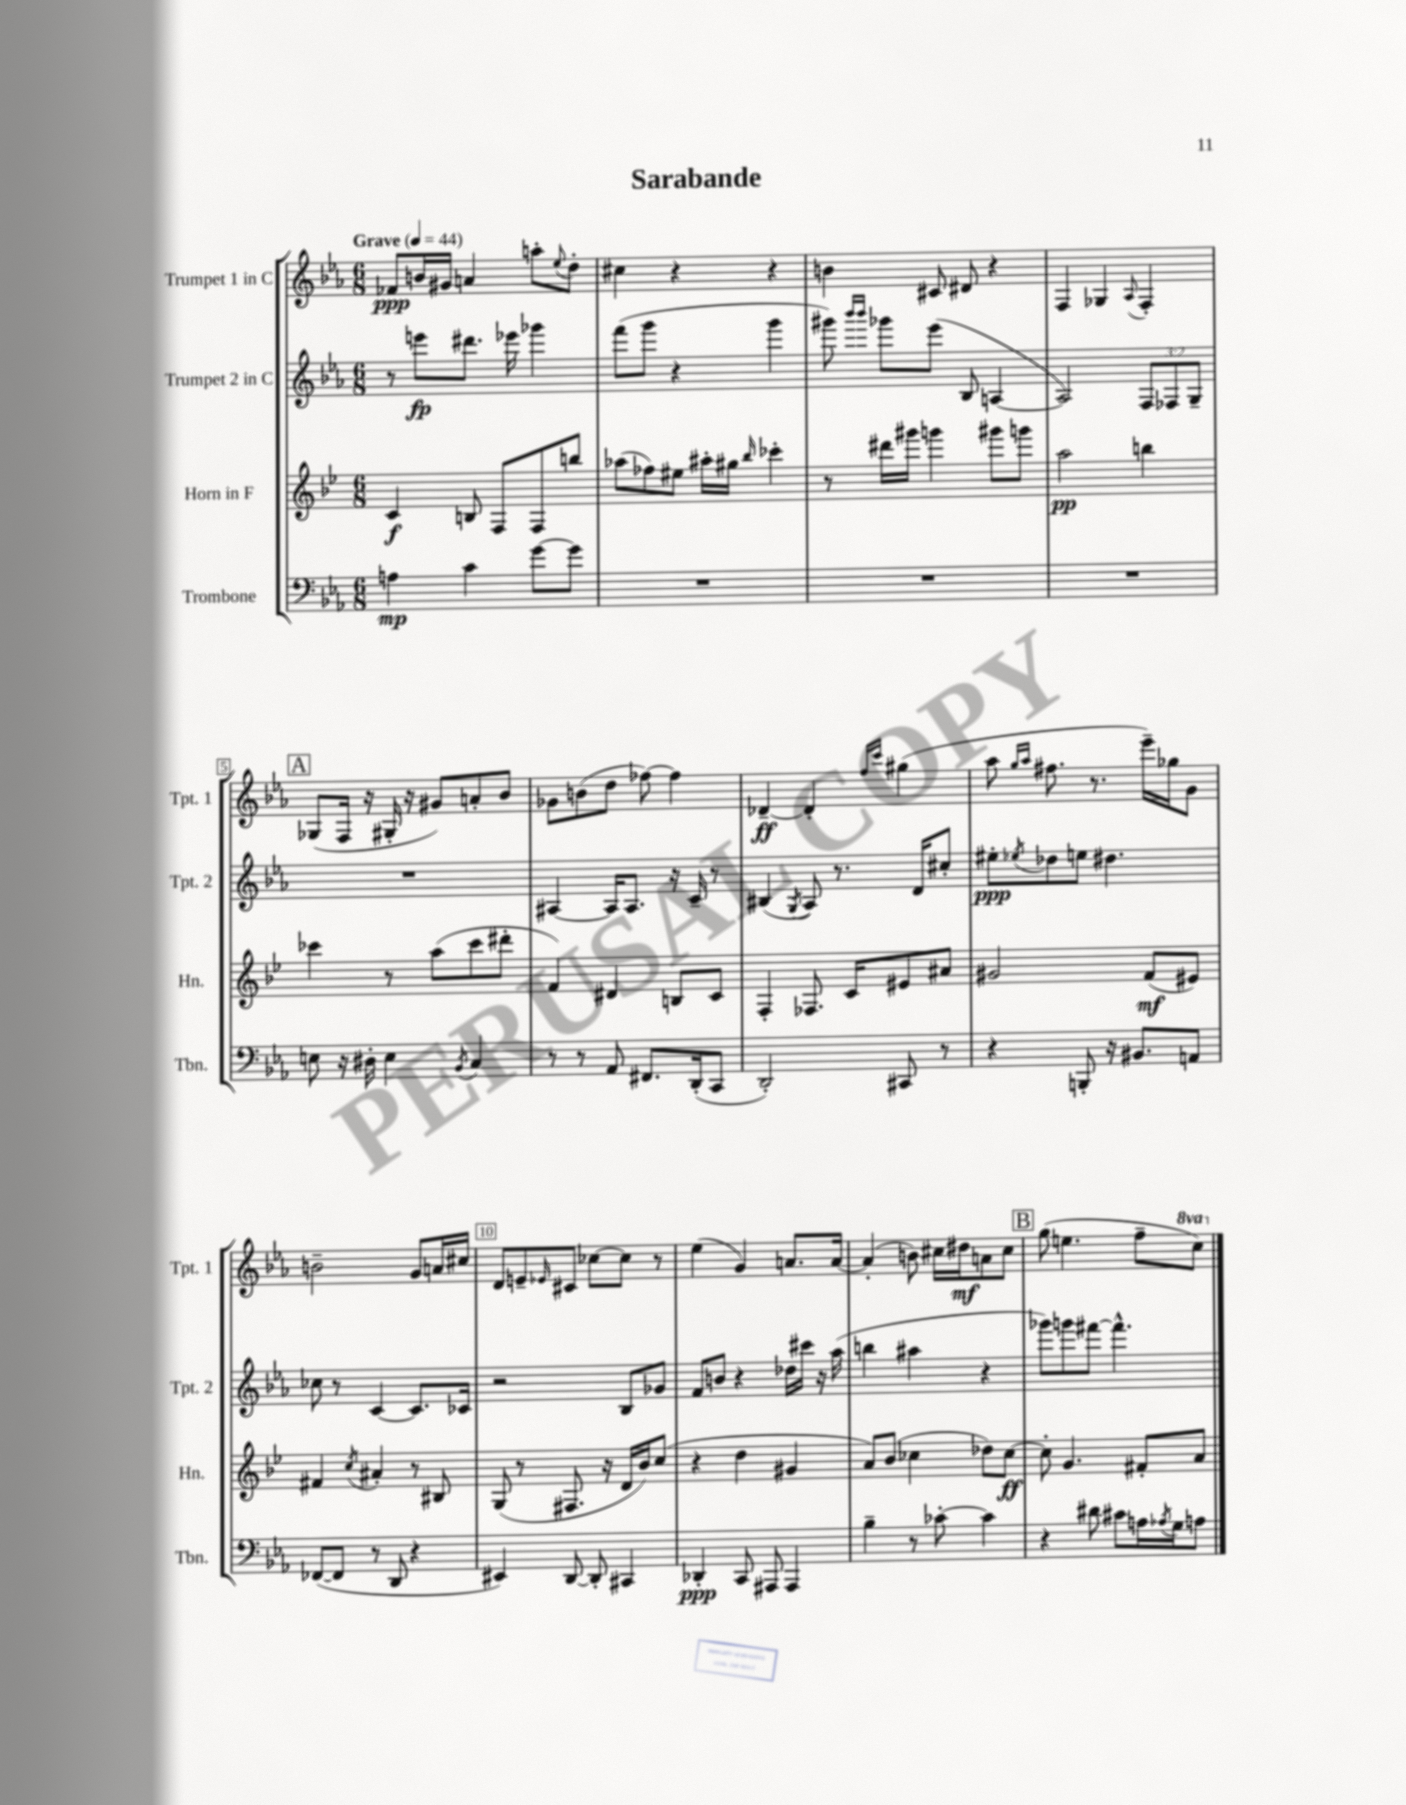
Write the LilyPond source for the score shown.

\header { title = "Sarabande" }
<<
\new StaffGroup <<
\new Staff = "s0" \with { instrumentName = "Trumpet 1 in C" shortInstrumentName = "Tpt. 1" } {
    \clef treble \key ees \major \numericTimeSignature \time 6/8 \set Staff.ottavationMarkups = #ottavation-simple-ordinals \tempo "Grave" 4 = 44
    fes'8\ppp b'16 gis'16 a'4 a''8-. \appoggiatura { ees''8 } d''8-. |
    cis''4 r4 r4 |
    b'4 cis'8 dis'8 r4 |
    f4 ges4 \appoggiatura { aes8 } f4-. |
    \mark \markup { \box "A" } ges8( f16 r16 gis16-. r16 gis'8) a'8-. bes'8 |
    ges'8 b'8( d''8 fes''8~) fes''4 |
    des'4~--\ff des'4-. \grace { f''16 c'''16 } gis''4( |
    aes''8 \grace { g''16 aes''16 } fis''8. r8. ees'''16--) ges''16 g'8 |
    b'2-- g'8 a'16 cis''16 |
    d'8 e'8-- \grace { ees'16 } cis'8 ces''8~ ces''8 r8 |
    ees''4( g'4) a'8. a'16~ |
    a'4-.( b'8) cis''16 dis''16\mf a'8 cis''8 |
    \mark \markup { \box "B" } g''8( e''4. f''8-- \ottava #1 c'''8) \ottava #0 \bar "|." |
}
\new Staff = "s1" \with { instrumentName = "Trumpet 2 in C" shortInstrumentName = "Tpt. 2" } {
    \clef treble \key ees \major \numericTimeSignature \time 6/8 \override Staff.TupletNumber.text = #tuplet-number::calc-fraction-text
    r8 e'''8\fp dis'''8. ees'''16 ges'''4 |
    f'''8( g'''8 r4 g'''4 |
    gis'''8) \grace { bes'''16 bes'''16 } ges'''8 ees'''8( bes8 a4~ |
    a2) \tuplet 3/2 { f8 fes8 g8-- } |
    \mark \markup { \box "A" } R2. |
    ais4~ ais16 ais8. r16 c'16-- r8 |
    bis4( \acciaccatura { g8 } aes8) r8. d'16 cis''8-. |
    eis''8-.\ppp \acciaccatura { ees''8 } des''8 e''8 dis''4. |
    ces''8 r8 c'4~ c'8. ces'16 |
    r2 bes8 ges'8 |
    f'8 b'8 r4 des''16 cis'''16 r16 aes''16( |
    b''4 ais''4 r4 |
    \mark \markup { \box "B" } ges'''8) g'''8 fis'''8~ fis'''4.-^ \bar "|." |
}
\new Staff = "s2" \with { instrumentName = "Horn in F" shortInstrumentName = "Hn." } {
    \clef treble \key bes \major \numericTimeSignature \time 6/8
    c'4\f b8 f8 f8 b''8 |
    aes''8( fes''8) eis''8 ais''16-. gis''16 \grace { bes''16 } ces'''4-. |
    r8 dis'''16 gis'''16 g'''4 gis'''8 g'''8 |
    a''2\pp b''4 |
    \mark \markup { \box "A" } ces'''4 r8 a''8( ces'''8 dis'''8-. |
    f'4) dis'4 b8 c'8 |
    f4-. fes8. c'16 eis'8 ais'8 |
    gis'2 f'8\mf( eis'8) |
    fis'4 \acciaccatura { c''8 } ais'4-. r8 bis8 |
    g8( r8 fis8. r16 d'16 bes'16) c''8( |
    r4 d''4 gis'4 |
    a'8) bes'8( ces''4 des''8) ces''8~\ff |
    \mark \markup { \box "B" } ces''8-. g'4. fis'8-. a'8 \bar "|." |
}
\new Staff = "s3" \with { instrumentName = "Trombone" shortInstrumentName = "Tbn." } {
    \clef bass \key ees \major \numericTimeSignature \time 6/8
    a4\mp c'4 g'8~ g'8 |
    R2. |
    R2. |
    R2. |
    \mark \markup { \box "A" } e8 r16 dis16-. e4 \acciaccatura { bes,8 } c4 |
    r8 r8 aes,8 fis,8. d,16-.( c,8 |
    d,2-.) cis,8 r8 |
    r4 b,,8-. r16 bis,8. a,8 |
    fes,8~( fes,8 r8 d,8 r4 |
    eis,4) d,8~ d,8-. cis,4 |
    des,4-.\ppp c,8 ais,,8 ais,,4 |
    bes4-- r8 ces'8~-. ces'4 |
    \mark \markup { \box "B" } r4 dis'8 cis'8 a16 \acciaccatura { aes8 } g16 a8 \bar "|." |
}
>>
>>
\layout { \context { \Score \override BarNumber.break-visibility = ##(#f #t #t) barNumberVisibility = #(every-nth-bar-number-visible 5) \override BarNumber.stencil = #(make-stencil-boxer 0.1 0.3 ly:text-interface::print) } }
